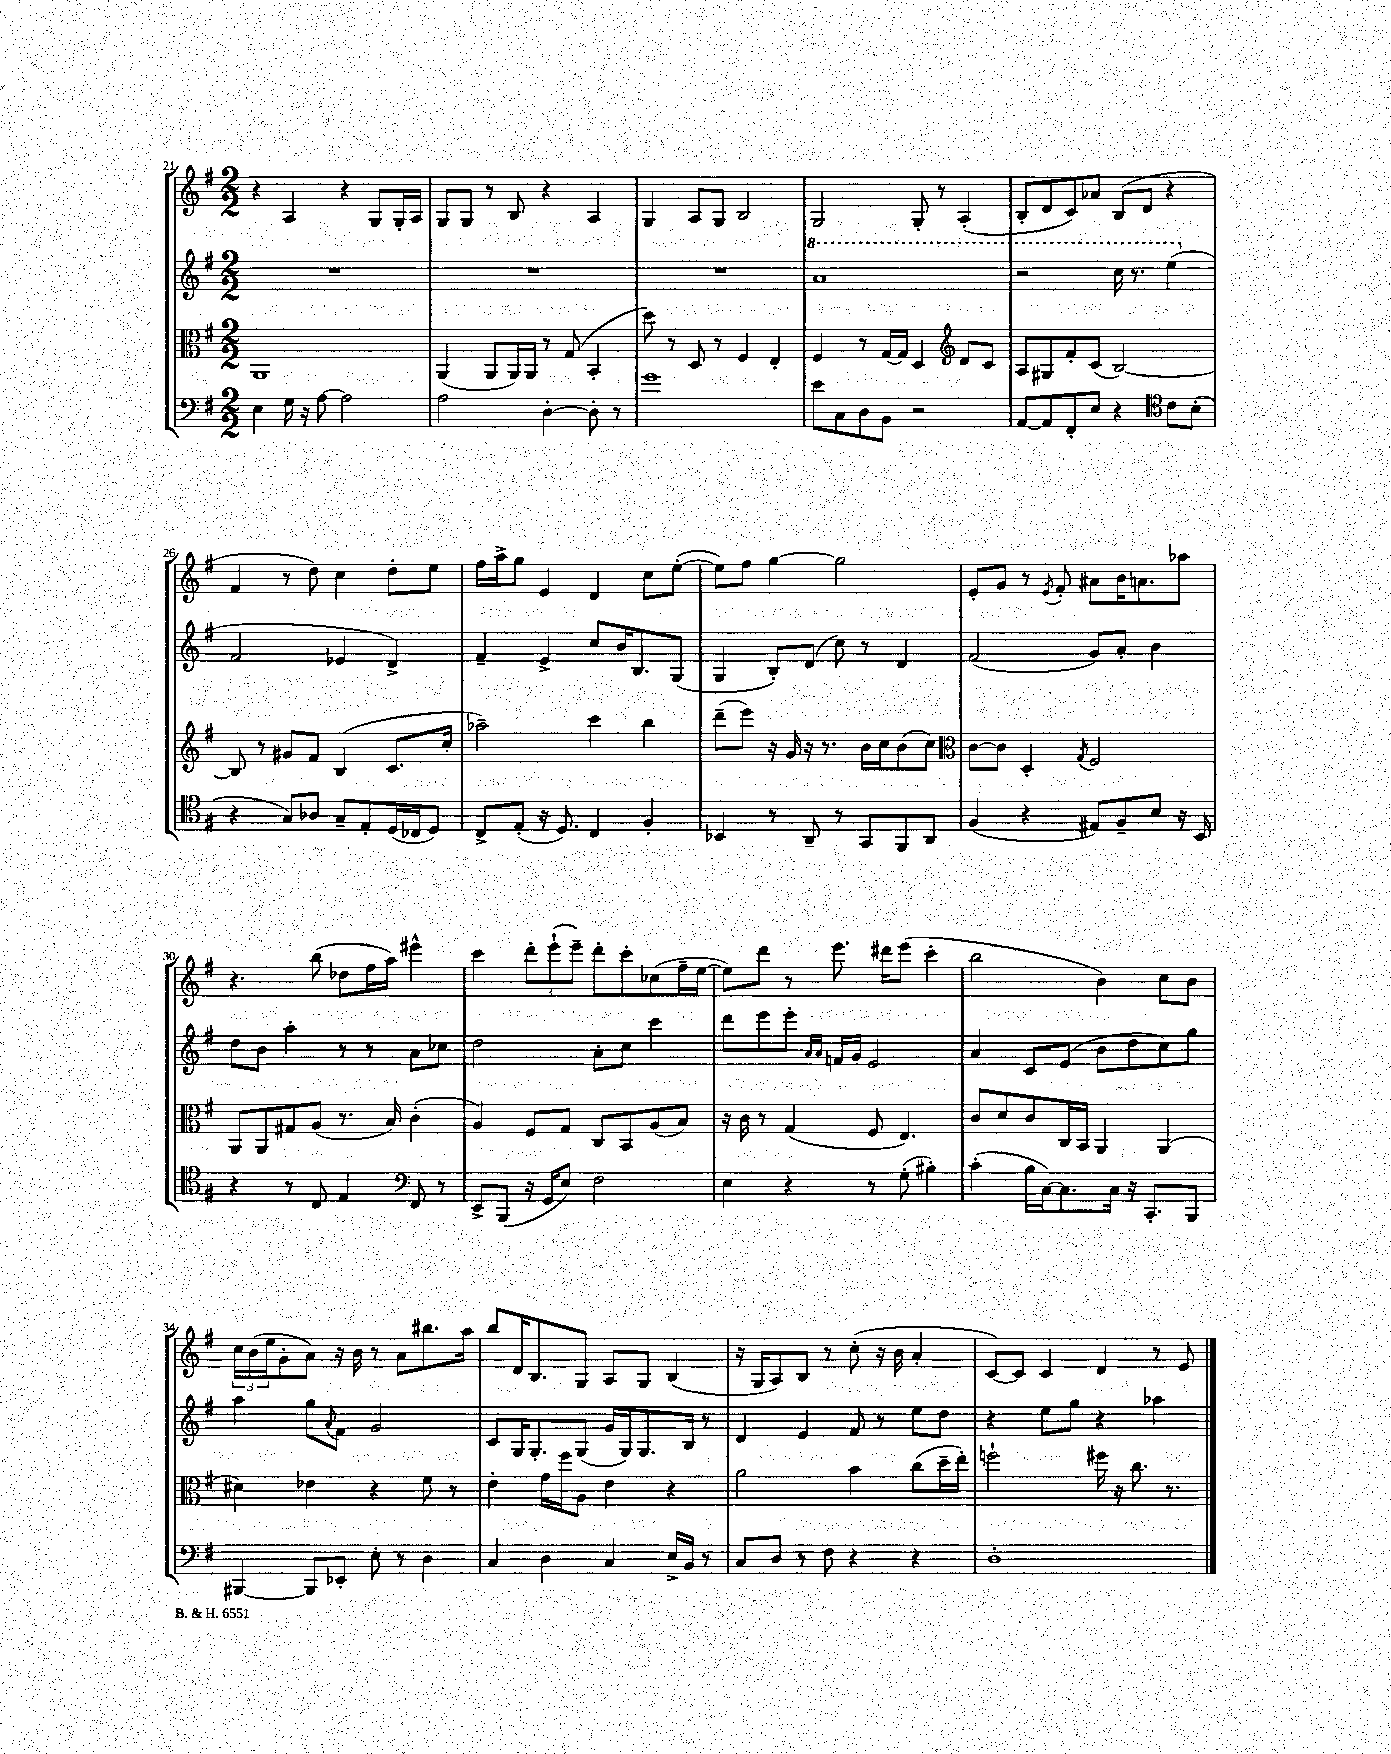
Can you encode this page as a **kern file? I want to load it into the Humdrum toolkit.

**kern	**kern	**kern	**kern
*part4	*part3	*part2	*part1
*staff4	*staff3	*staff2	*staff1
*clefF4	*clefC3	*clefG2	*clefG2
*k[f#]	*k[f#]	*k[f#]	*k[f#]
*M2/2	*M2/2	*M2/2	*M2/2
=21	=21	=21	=21
4E\	1AA	1r	4r
16G\	.	.	4A/
16r	.	.	.
[8A\	.	.	.
2A\]	.	.	4r
.	.	.	8G/L
.	.	.	16G'/L
.	.	.	16A/JJ
=22	=22	=22	=22
2A\	(4AA/	1r	8G/L
.	.	.	8G/J
.	8AA/L	.	8r
.	16AA/L)	.	8B/
.	16AA/JJ	.	.
[4D'\	8r	.	4r
.	(8G/	.	.
8D'\]	4BB'/	.	4A/
8r	.	.	.
=23	=23	=23	=23
1g	8dd\)	1r	4G/
.	8r	.	.
.	8D/	.	8A/L
.	8r	.	8G/J
.	4F#/	.	2B/
.	4E'/	.	.
=24	=24	=24	=24
*	*	*8va	*
8e\L	4F#/	1aa	2G/
8C\	.	.	.
8D\	8r	.	.
8BB\J	[16G/LL	.	.
.	16G/JJ]	.	.
2r	4D/	.	8G'/
.	.	.	8r
*	*clefG2	*	*
.	8d/L	.	(4A'/
.	8c/J	.	.
=25	=25	=25	=25
[8AA/L	8A/L	2r	8B'/L
8AA/]	8G#X/	.	8d/
8FF#'/	8f#'/	.	8c/)
8E/J	(8c/J	.	8a-X/J
4r	[2B/)	16ccc\	(8B/L
.	.	8.r	.
.	.	.	8d/J
*clefC4	*	*	*
8c\L	.	(4eee\	4r
(8B'\J	.	.	.
!!LO:LB:g=z
=26	=26	=26	=26
*	*	*X8va	*
4r	8B/]	2f#/	4f#/
.	8r	.	.
8G/L)	8g#X/L	.	8r
8A-X/J	8f#/J	.	8dd\)
8G~/L	(4B/	4e-X/	4cc\
8E'/	.	.	.
(16D/L	8.c/L	4d^/)	8dd'\L
16C-X/J	.	.	.
8D/J)	.	.	8ee\J
.	16cc'/Jk	.	.
=27	=27	=27	=27
8C^/L	2aa-X~\)	4f#~/	16ff#\LL
.	.	.	16aa^\J
(8E'/J	.	.	8gg\J
16r	.	4e^/	4e/
8.D/)	.	.	.
4C/	4ccc\	8cc/L	4d/
.	.	16b/K	.
.	.	8.B/	.
4F#'/	4bb\	.	8cc\L
.	.	(8G/J	([8ee'\J
=28	=28	=28	=28
4BB-X/	(8ddd~\L	4G/	8ee\L])
.	8eee\J)	.	8ff#\J
8r	16r	8B'/L)	[4gg\
.	16g/	.	.
8AA~/	16r	(8d/J	.
.	8.r	.	.
8r	.	8cc\)	2gg\]
8GG/L	16b\LL	8r	.
.	16cc\J	.	.
8FF#/	(8b\	4d/	.
8AA/J	8cc\J)	.	.
=29	=29	=29	=29
*	*clefC3	*	*
(4F#/	[8c\L	(2f#/	8e'/L
.	8c\J]	.	8g/J
4r	4D'/	.	8r
.	.	.	8qe/
.	.	.	8f#'/
.	8qG/	.	.
8E#X/L)	2F#/	8g/L)	8a#X\L
8F#~/	.	8a'/J	16b\K
.	.	.	8.an\
8B/J	.	4b\	.
16r	.	.	8aa-X\J
16BB/	.	.	.
!!LO:LB:g=z
=30	=30	=30	=30
4r	8AA/L	8dd\L	4.r
.	8AA/	8b\J	.
8r	8G#X/	4aa'\	.
8C/	(8A/J	.	(8bb\
4E/	8.r	8r	8dd-X\L
.	.	8r	16ff#\L
.	16B/)	.	16aa\JJ)
*clefF4	*	*	*
8FF#/	(4c'\	8a\L	4eee#X^^\
8r	.	8cc-X\J	.
=31	=31	=31	=31
8EE^/L	4A/)	2dd\	4ccc\
(8BBB/J	.	.	.
16r	8F#/L	.	12ddd'\L
16GG/KL	.	.	.
.	.	.	(12eee`\
8E/J)	8G/J	.	.
.	.	.	12eee~\J)
2F#\	8C/L	8a'\L	8ddd'\L
.	8BB/	8cc\J	8ccc'\
.	(8A/	4ccc\	(8cc-X\
.	8B/J)	.	16ff#~\L
.	.	.	[16ee\JJ
=32	=32	=32	=32
4E\	16r	8ddd\L	8ee\L])
.	16c\	.	.
.	8r	8eee\	8ddd\J
4r	(4G/	8eee'\J	8r
.	.	16qqa/LL	.
.	.	16qqa/JJ	.
.	.	16fn/LL	8.eee\
.	.	16g/JJ	.
8r	8F#/	2e/	.
.	.	.	16ddd#X\KL
(8G'\	4.E/)	.	(8eee\J
4B#X'\)	.	.	4ccc'\
=33	=33	=33	=33
(4c'\	8c/L	4a/	2bb\
.	8d/	.	.
16B\LL	8c/	8c/L	.
[16C\J)	.	.	.
8.C\]	16C/L	(8e/J	.
.	16BB/JJ	.	.
.	4AA/	8b\L	4b\)
16C\Jk	.	.	.
16r	.	8dd\	.
8.CC'/L	.	.	.
.	(4AA/	8cc\)	8cc\L
8BBB/J	.	8gg\J	8b\J
!!LO:LB:g=z
=34	=34	=34	=34
[4BBB#X/	4d#X\)	4aa\	24cc\LL
.	.	.	(24b\
.	.	.	24ee\J
.	.	.	8g'\
8BBB#/L]	4e-X\	8gg\L	8a\J)
.	.	8qqa/	.
8EE-X'/J	.	8f#\J	16r
.	.	.	16b\
8E'\	4r	2g/	8r
8r	.	.	8a\L
4D\	8f#\	.	8.bb#X\
.	8r	.	.
.	.	.	16aa\Jk
=35	=35	=35	=35
4C/	4e'\	8c/L	8bb/L
.	.	16G/K	16d/K
.	.	8.G'/	8.B/
4D\	16g\LL	.	.
.	16ff#\J	.	.
.	8A\J	(8G/J	8G/J
4C/	4e\	16g/LL	8A/L
.	.	16G/J)	.
.	.	8.G/	8G/J
16E^/LL	4r	.	(4B/
16BB/JJ	.	16B/Jk	.
8r	.	8r	.
=36	=36	=36	=36
8C/L	2a\	4d/	16r
.	.	.	16G/KL
8D/J	.	.	8A/)
8r	.	4e/	8B/J
8F#\	.	.	8r
4r	4b\	8f#/	(8cc'\
.	.	8r	16r
.	.	.	16b\
4r	(8cc\L	8ee\L	4a'/
.	16dd~\L	8dd\J	.
.	16ee'\JJ)	.	.
=37	=37	=37	=37
1D'	2ffn`\	4r	[8c/L)
.	.	.	8c/J]
.	.	8ee\L	4c/
.	.	8gg\J	.
.	16ff#X\	4r	4d/
.	16r	.	.
.	8.cc\	.	.
.	.	4aa-X\	8r
.	8.r	.	.
.	.	.	8e/
==	==	==	==
*-	*-	*-	*-
